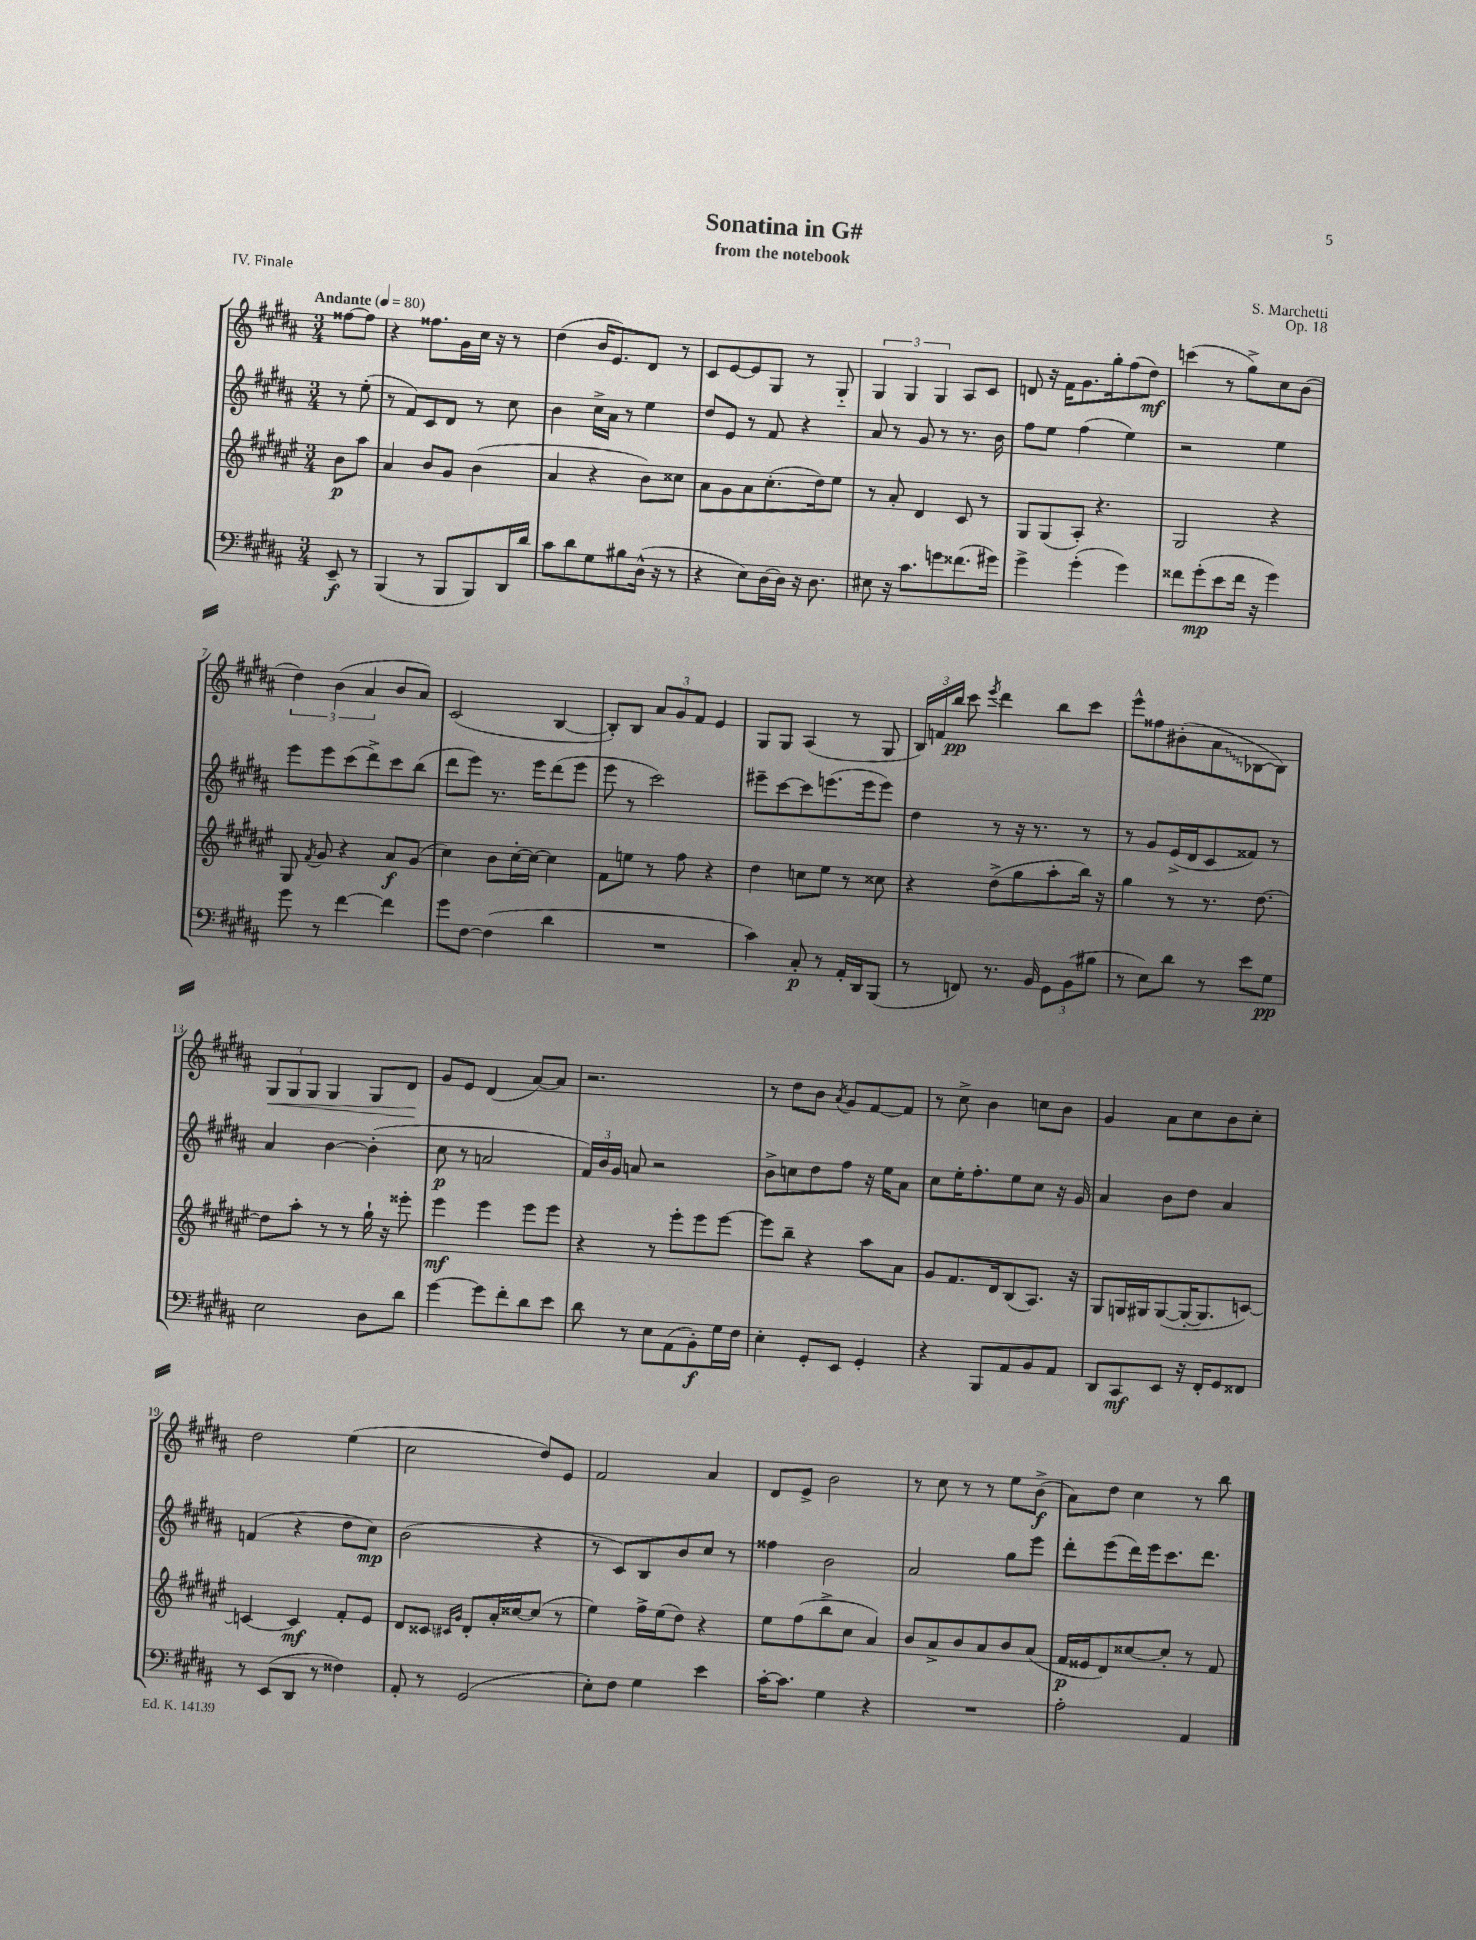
\header { title = "Sonatina in G#" composer = "S. Marchetti" subtitle = "from the notebook" opus = "Op. 18" piece = "IV. Finale" }
<<
\new StaffGroup <<
\new Staff = "s0" {
    \clef treble \key b \major \numericTimeSignature \time 3/4 \partial 4 \tempo "Andante" 4 = 80
    \autoBeamOff fisis''8[~ fisis''8] |
    r4 fisis''8.[ gis'16 cis''16] r16 r8 |
    dis''4( b'16[ e'8.) dis'8] r8 |
    cis'8[ e'8~ e'8 gis8] r8 gis8-_ |
    \tuplet 3/2 { gis4 gis4 gis4 } ais8[ cis'8] |
    d'8 r16 fis'16[ gis'8. gis''16-. fis''8( dis''8]\mf) |
    c'''4( r8 gis''8[->) cis''8 b'8]( |
    \tuplet 3/2 { dis''4) b'4( ais'4 } b'8[ ais'8]) |
    cis'2( b4~ |
    b8[-.) b8] \tuplet 3/2 { ais'8[ gis'8 fis'8] } e'4 |
    gis8[ gis8] ais4( r8 gis8 |
    \tuplet 3/2 { b16[) f'16 b''16]\pp } cis'''8 \acciaccatura { e'''8 } dis'''4 b''8[ cis'''8] |
    e'''8[-^ fisis''8 bis'8-.( \once \override Glissando.style = #'zigzag ais'8\glissando bes8~ bes8]) |
    \tuplet 3/2 { gis8[\< gis8 gis8] } gis4 gis8[ dis'8]\! |
    gis'8[ e'8] dis'4( ais'8[~) ais'8] |
    r2. |
    r8 dis''8[ b'8] \acciaccatura { ais'8 } gis'8[ fis'8~ fis'8] |
    r8 cis''8-> b'4 c''8[ b'8] |
    gis'4 ais'8[ cis''8 b'8 cis''8]-. |
    dis''2 e''4( |
    cis''2 dis''8[) e'8] |
    fis'2 ais'4 |
    dis'8[ e'8]-> b'2 |
    r8 cis''8 r8 r8 e''8[ b'8]->\f( |
    ais'8[) dis''8] cis''4 r8 b''8 \bar "|." |
}
\new Staff = "s1" {
    \clef treble \key b \major \numericTimeSignature \time 3/4 \partial 4
    \autoBeamOff r8 e''8-.( |
    r8 fis'8[) cis'8 dis'8] r8 cis''8 |
    b'4 cis''16[-> ais'16] r8 e''4 |
    dis''8[ e'8] r8 fis'8 r4 |
    ais'8 r8 gis'8 r8 r8. b'16 |
    fis''8[ e''8] fis''4( e''4) |
    r2 e''4 |
    e'''8[ e'''8 cis'''8( dis'''8->) cis'''8 b''8]( |
    dis'''8[ e'''8]) r8. e'''16[ dis'''8( e'''8] |
    e'''8 r8 cis'''2) |
    eis'''8[-- cis'''8~ cis'''8 e'''8.( e'''16 e'''8]) |
    dis''4 r8 r16 r8. r8 |
    r8 gis'8[ e'16->( dis'16 cis'8 fisis'8]) r8 |
    ais'4 b'4~ b'4-.( |
    cis''8\p r8 a'2 |
    \tuplet 3/2 { fis'16[) b'16 gis'16] } a'8 r2 |
    b'8[-> c''8 dis''8 fis''8] r16 e''16[ ais'8] |
    cis''8[ e''16-. fis''8.-. e''8 cis''8] r16 gis'16 |
    ais'4 b'8[ dis''8] ais'4 |
    f'4( r4 dis''8[ cis''8]\mp) |
    b'2( r4 |
    r8 cis'8[) b8 b'8 cis''8] r8 |
    fisis''4 b'2 |
    ais'2 gis''8[ e'''8] |
    dis'''8[-. e'''8( dis'''16) e'''16 cis'''8. dis'''8.] \bar "|." |
}
\new Staff = "s2" {
    \clef treble \key fis \major \numericTimeSignature \time 3/4 \partial 4
    \autoBeamOff b'8[\p ais''8] |
    ais'4 b'8[ gis'8] b'4( |
    ais'4 r4 b'8[) cisis''8] |
    ais'8[ gis'8 ais'8 cis''8.-.( dis''16) eis''8] |
    r8 ais'8-. dis'4 cis'8 r8 |
    gis8[ gis8( ais8]-.) r4. |
    gis2 r4 |
    gis8 \acciaccatura { fis'8 } gis'8 r4 ais'8[\f gis'8]( |
    cis''4) b'8[ cis''16~-. cis''16]~ cis''4 |
    fis'8[ e''8] r8 fis''8 r4 |
    dis''4 c''8[ eis''8] r8 cisis''8 |
    r4 dis''8[->( gis''8 ais''8-. b''16]) r16 |
    gis''4 r8 r8. dis''8.~ |
    dis''8[ ais''8]-. r8 r8 gis''16-! r16 eisis'''8-. |
    eis'''4\mf eis'''4 eis'''8[ eis'''8] |
    r4 r8 eis'''8[-. eis'''8 eis'''8]~ |
    eis'''8[ b''8]-- r4 ais''8[ ais'8] |
    gis'8[ fis'8. dis'16 b8( ais8.]) r16 |
    gis8[ g16 gis16 gis8~( gis16~-. gis8. c'8]~) |
    c'4~ c'4\mf fis'8[-. eis'8] |
    dis'8[ cisis'8] \grace { cis'16[ gis'16] } dis'8[-. ais'16-. cisis''16~ cisis''8]( r8 |
    eis''4) fis''16[-> eis''16( dis''8]) r4 |
    eis''8[ fis''8( b''8-> cis''8] ais'4) |
    b'8[ ais'8-> b'8 ais'8 b'8 ais'8]( |
    fis'16[\p eisis'16 dis'8) cisis''8~ cisis''8]-. r8 fis'8 \bar "|." |
}
\new Staff = "s3" {
    \clef bass \key b \major \numericTimeSignature \time 3/4 \partial 4
    \autoBeamOff e,8--\f r8 |
    b,,4( r8 b,,8[ b,,8) dis,16 dis'16] |
    cis'8[ dis'8 gis8 bis8 dis16]-^( r16 r8 |
    r4 e8[) dis16~ dis16] r16 dis8. |
    eis8 r16 cis'8.[ g'8 fisis'8.( gis'16]) |
    gis'4-> gis'4-.( gis'4) |
    fisis'8[ gis'8-.\mp( e'8 fisis'16] r16 gis'4) |
    gis'8 r8 fis'4~ fis'4 |
    gis'8[ fis8]~ fis4( dis'4 |
    R2. |
    cis'4) cis8-.\p r8 ais,16[-. dis,16 b,,8]( |
    r8 f,8) r8. b,16 \tuplet 3/2 { gis,8[ b,8( bis8] } |
    r8 e8[) dis'8] r8 e'8[ gis8]\pp |
    e2 dis8[ dis'8] |
    gis'4~ gis'8[ fis'8-. dis'8 e'8] |
    dis'8 r8 e8[ ais,8( b,8-.\f) gis16 fis16] |
    e4-. gis,8[-. e,8] gis,4-. |
    r4 b,,8[ ais,8 b,8 ais,8] |
    dis,8[ cis,8\mf e,8] r16 fis,16[-. gis,8 fisis,8] |
    r8 e,8[( dis,8] r8 fisis4) |
    ais,8-. r8 gis,2( |
    e8[-.) fis8] gis4 e'4 |
    cis'16[~-. cis'8.] gis4 r4 |
    R2. |
    ais2-. ais,4 \bar "|." |
}
>>
>>
